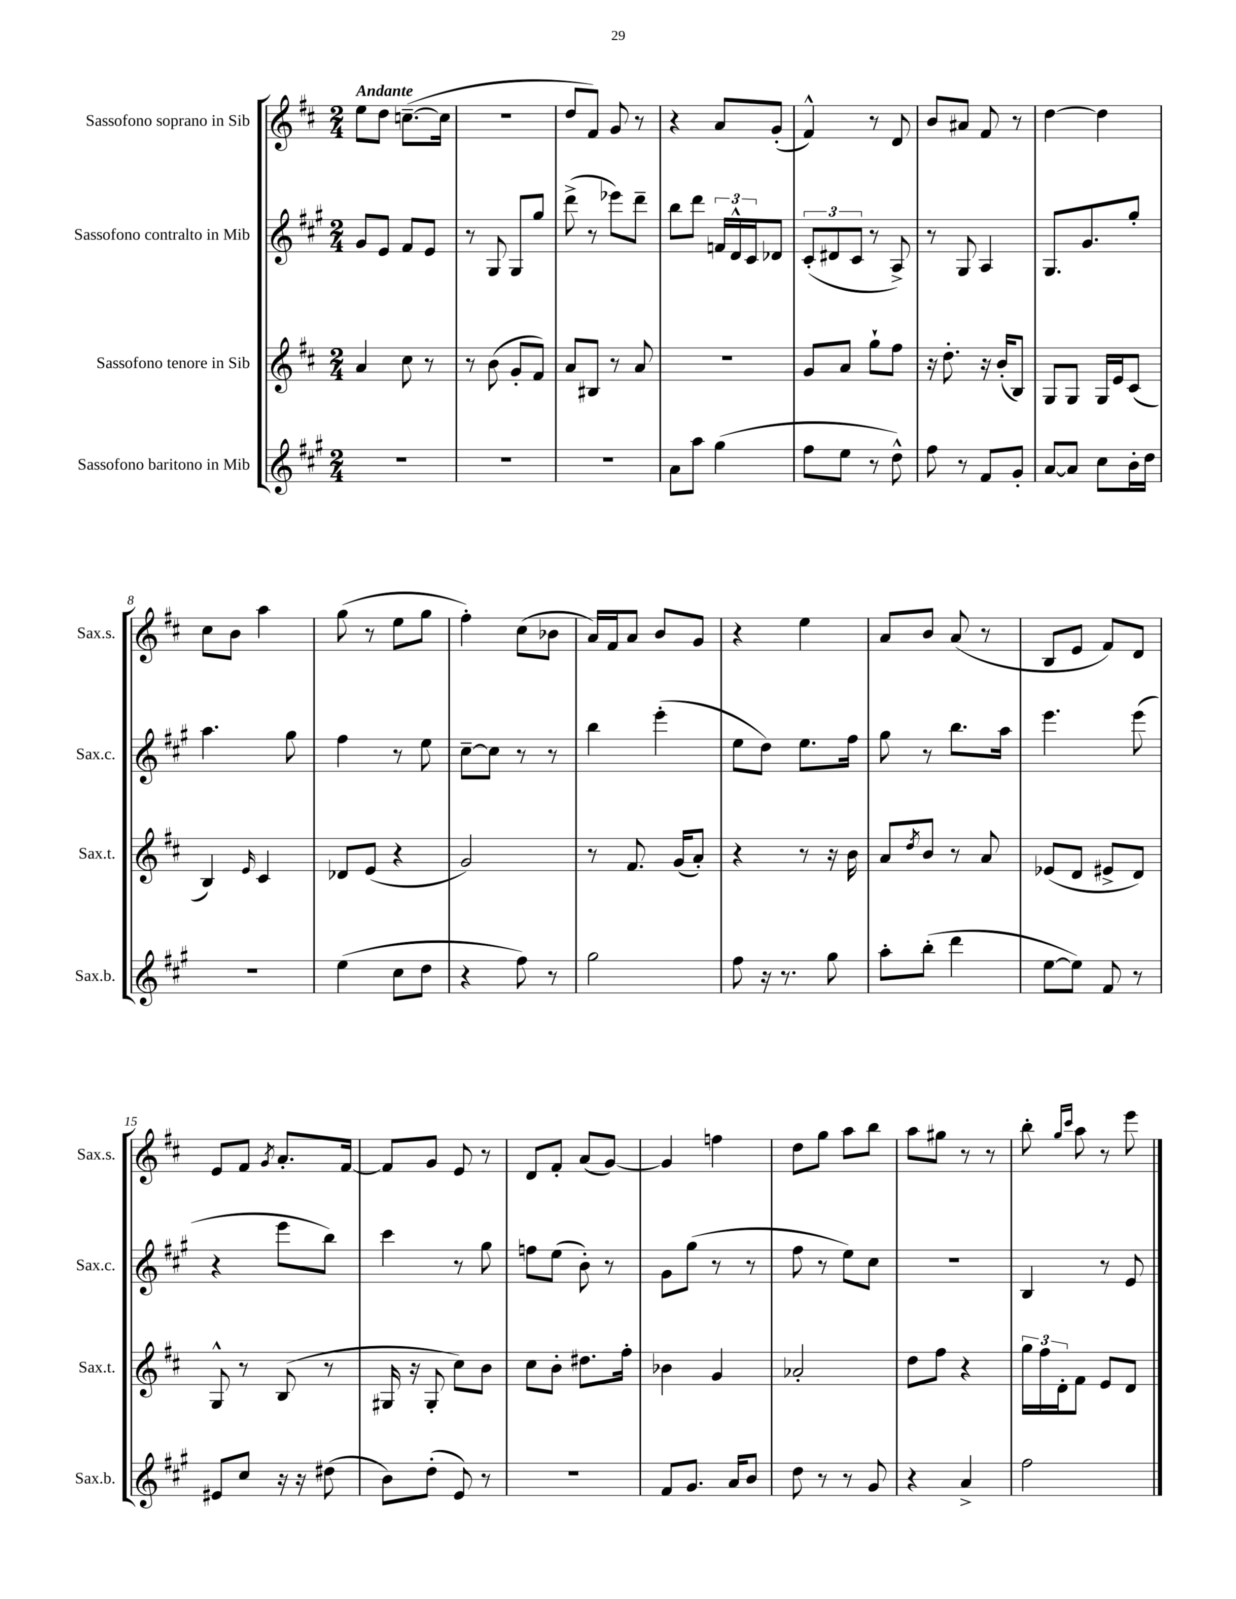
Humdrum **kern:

**kern	**kern	**kern	**kern
*staff4	*staff3	*staff2	*staff1
*clefG2	*clefG2	*clefG2	*clefG2
*k[f#c#g#]	*k[f#c#]	*k[f#c#g#]	*k[f#c#]
*M2/4	*M2/4	*M2/4	*M2/4
2r	4a/	8g#/L	8ee\L
.	.	8e/J	8dd\J
.	8cc#\	8f#/L	([8.cc~\L
.	8r	8e/J	.
.	.	.	16cc\]Jk
=	=	=	=
2r	8r	8r	2r
.	(8b\	8G#/	.
.	8g'/L	8G#/L	.
.	8f#/J)	8gg#/J	.
=	=	=	=
2r	8a/L	(8ddd^\	8dd/L
.	8B#/J	8r	8f#/J)
.	8r	8eee-\L)	8g/
.	8a/	8ddd~\J	8r
=	=	=	=
8a\L	2r	8bb\L	4r
8aa\J	.	8ddd\J	.
(4gg#\	.	24f/LL	8a/L
.	.	24d^^/	.
.	.	24c#/J	.
.	.	8d-/J	(8g'/J
=	=	=	=
8ff#\L	8g/L	(12c#'/L	4f#^^/)
.	.	12d#/	.
8ee\J	8a/J	.	.
.	.	12c#/J	.
8r	8gg`\L	8r	8r
8dd^^\)	8ff#\J	8A^/)	8d/
=	=	=	=
8ff#\	16r	8r	8b/L
.	8.dd'\	.	.
8r	.	8G#/	8a#/J
8f#/L	16r	4A/	8f#/
.	(16b'/LK	.	.
8g#'/J	8B/J)	.	8r
=	=	=	=
[8a/L	8G/L	8.G#/L	[4dd\
8a/]J	8G/J	.	.
.	.	8.g#/	.
8cc#\L	16G/LL	.	4dd\]
.	16e/J	.	.
16b'\L	(8c#/J	8gg#'/J	.
16dd\JJ	.	.	.
=	=	=	=
2r	4B/)	4.aa\	8cc#\L
.	.	.	8b\J
.	16qqe/	.	.
.	4c#/	.	4aa\
.	.	8gg#\	.
=	=	=	=
(4ee\	8d-/L	4ff#\	(8gg\
.	(8e/J	.	8r
8cc#\L	4r	8r	8ee\L
8dd\J	.	8ee\	8gg\J
=	=	=	=
4r	2g/)	[8cc#~\L	4ff#'\)
.	.	8cc#\]J	.
8ff#\)	.	8r	(8cc#\L
8r	.	8r	8b-\J
=	=	=	=
2gg#\	8r	4bb\	16a/LL)
.	.	.	16f#/J
.	8.f#/	.	8a/J
.	.	(4eee'\	8b/L
.	(16g/LK	.	.
.	8a'/J)	.	8g/J
=	=	=	=
8ff#\	4r	8ee\L	4r
16r	.	8dd\J)	.
8.r	.	.	.
.	8r	8.ee\L	4ee\
8gg#\	16r	.	.
.	16b\	16ff#\Jk	.
=	=	=	=
8aa'\L	8a/L	8gg#\	8a/L
.	8qdd/	.	.
(8bb'\J	8b/J	8r	8b/J
4ddd\	8r	8.bb\L	(8a/
.	8a/	.	8r
.	.	16aa\Jk	.
=	=	=	=
[8ee\L	(8e-/L	4.eee\	8B/L
8ee\]J)	8d/J	.	8e/J
8f#/	8e#^/L	.	8f#/L)
8r	8d/J)	(8eee\	8d/J
=	=	=	=
8e#/L	8G^^/	4r	8e/L
8cc#/J	8r	.	8f#/J
.	.	.	8qg/
16r	(8B/	8eee\L	8.a'/L
16r	.	.	.
(8dd#\	8r	8bb\J)	.
.	.	.	[16f#/Jk
=	=	=	=
8b\L)	16G#/	4ccc#\	8f#/]L
.	16r	.	.
(8dd'\J	8G#'/	.	8g/J
8e/)	8cc#\L)	8r	8e/
8r	8b\J	8gg#\	8r
=	=	=	=
2r	8cc#\L	8ff\L	8d/L
.	8b'\J	(8ee\J	8f#'/J
.	8.dd#\L	8b'\)	(8a/L
.	.	8r	[8g/J)
.	16ff#'\Jk	.	.
=	=	=	=
8f#/L	4b-\	8g#\L	4g/]
8.g#/J	.	(8gg#\J	.
.	4g/	8r	4ff\
16a/LK	.	.	.
8b/J	.	8r	.
=	=	=	=
8dd\	2a-'/	8ff#\	8dd\L
8r	.	8r	8gg\J
8r	.	8ee\L)	8aa\L
8g#/	.	8cc#\J	8bb\J
=	=	=	=
4r	8dd\L	2r	8aa\L
.	8ff#\J	.	8gg#\J
4a^/	4r	.	8r
.	.	.	8r
=	=	=	=
2ff#\	24gg\LL	4B/	8bb'\
.	24ff#\	.	.
.	24d'\J	.	.
.	.	.	16qqgg/LL
.	.	.	16qqccc#/JJ
.	8f#\J	.	8aa\
.	8e/L	8r	8r
.	8d/J	8e/	8eee\
==	==	==	==
*-	*-	*-	*-
